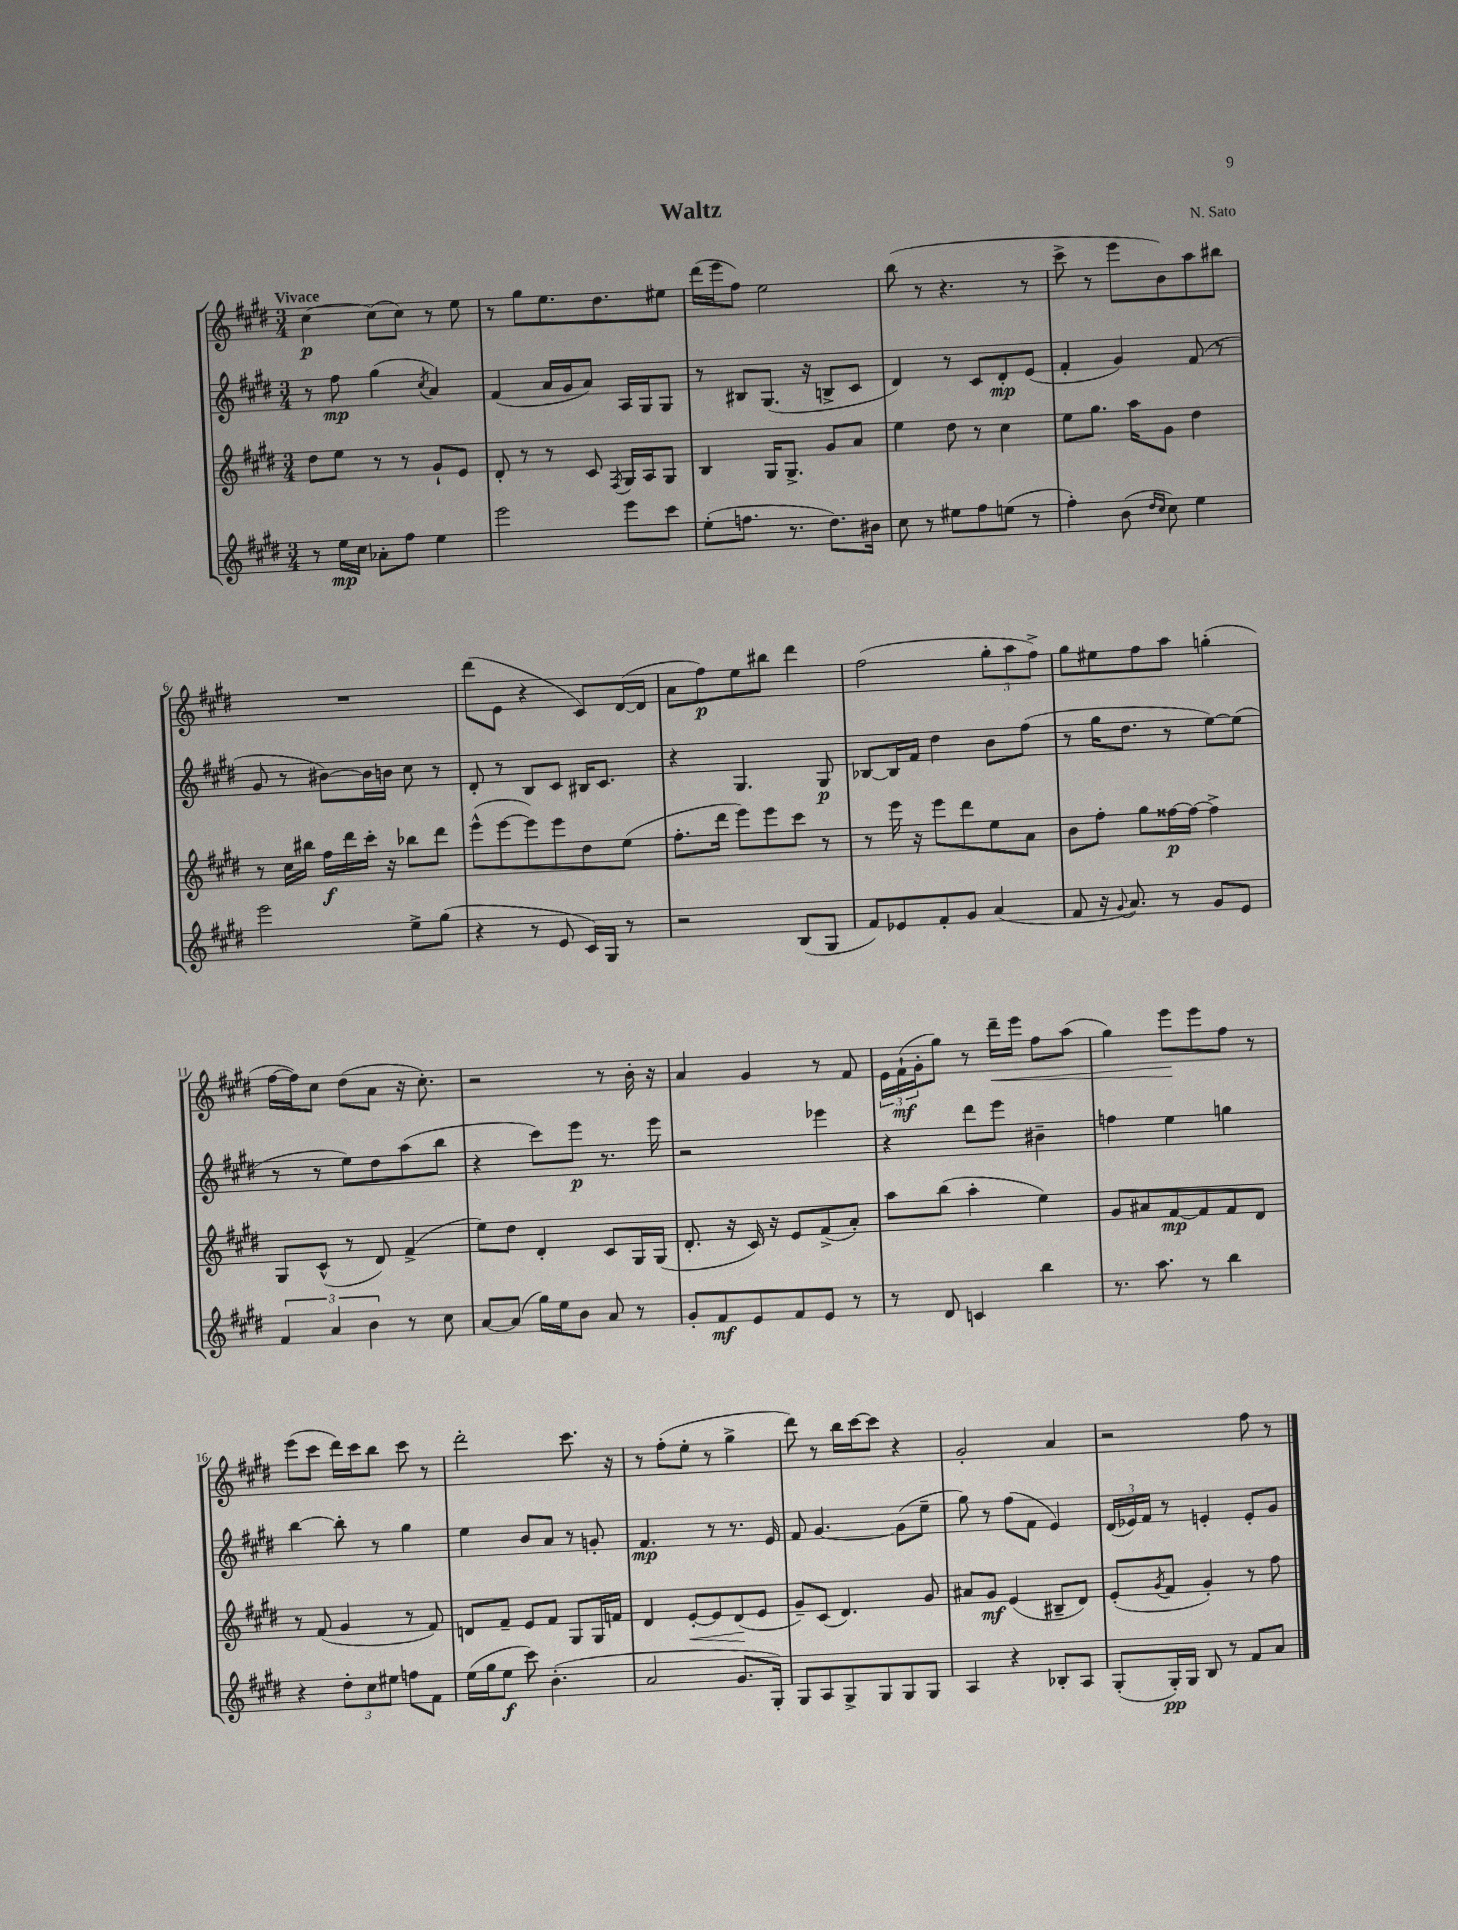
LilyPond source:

\header { title = "Waltz" composer = "N. Sato" }
<<
\new StaffGroup <<
\new Staff = "s0" {
    \clef treble \key e \major \numericTimeSignature \time 3/4 \tempo "Vivace"
    cis''4~\p cis''8( cis''8) r8 e''8 |
    r8 gis''8 e''8. dis''8. eis''8 |
    dis'''16( e'''16 fis''8) e''2 |
    b''8( r8 r4. r8 |
    cis'''8-> r8 e'''8 b'8) a''8 bis''8 |
    R2. |
    dis'''8( e'8 r4 cis'8) dis'16~( dis'16 |
    a'8 fis''8\p) e''8 bis''8 dis'''4 |
    fis''2( \tuplet 3/2 { gis''8-. a''8 fis''8->) } |
    gis''8 eis''8 fis''8 a''8 g''4-.( |
    fis''16~ fis''16) cis''8 dis''8( a'8 r16 cis''8.-.) |
    r2 r8 b'16-. r16 |
    a'4 gis'4 r8 fis'8 |
    \tuplet 3/2 { e'16 fis'16-!\mf( gis'16-. } gis''8) r8 dis'''16--\< e'''16 fis''8 a''8( |
    gis''4) e'''8\! e'''8 fis''8 r8 |
    e'''8( cis'''8 dis'''16) cis'''16 b''8 cis'''8 r8 |
    dis'''2-. cis'''8. r16 |
    r8 fis''8-.( e''8-. r8 gis''4-> |
    dis'''8) r8 b''16 cis'''16~ cis'''8 r4 |
    gis'2-. a'4 |
    r2 fis''8 r8 \bar "|." |
}
\new Staff = "s1" {
    \clef treble \key e \major \numericTimeSignature \time 3/4
    r8 fis''8\mp gis''4( \acciaccatura { cis''8 } a'4) |
    fis'4( a'16 gis'16 a'8) a16 gis16 gis8 |
    r8 bis8 gis8.( r16 b8-> cis'8 |
    dis'4) r8 cis'8 dis'8-.\mp e'8( |
    fis'4-. gis'4) fis'8( r8 |
    gis'8 r8 bis'8~) bis'16 b'16 cis''8 r8 |
    dis'8-. r8 b8 cis'8 bis16 cis'8. |
    r4 gis4. gis8\p |
    bes8~ bes16 fis'16 dis''4 b'8 fis''8( |
    r8 gis''16 dis''8. r8 e''8~) e''8( |
    r8 r8 e''8) dis''8 a''8( b''8 |
    r4 cis'''8) e'''8\p r8. e'''16 |
    r2 ees'''4 |
    r4 dis'''8 e'''8 bis'4-- |
    f''4 e''4 g''4 |
    b''4~ b''8-. r8 gis''4 |
    e''4 b'8 a'8 r8 g'8-. |
    fis'4.\mp r8 r8. e'16 |
    fis'8 gis'4.~ gis'8( e''8-- |
    gis''8) r8 fis''8( fis'8 e'4) |
    \tuplet 3/2 { dis'16( ees'16) fis'16 } r8 e'4-. e'8-. gis'8 \bar "|." |
}
\new Staff = "s2" {
    \clef treble \key e \major \numericTimeSignature \time 3/4
    dis''8 e''8 r8 r8 gis'8-! e'8 |
    dis'8-. r8 r8 cis'8 \acciaccatura { fis8 } gis16 a16 gis8 |
    b4 gis16 gis8.-> gis'8 a'8 |
    e''4 dis''8 r8 cis''4 |
    e''8 gis''8. a''16 gis'8 dis''4 |
    r8 cis''16 bis''16 fis''16\f dis'''16 cis'''16-. r16 bes''8 dis'''8 |
    e'''8-^( e'''8~ e'''8) e'''8 dis''8 e''8( |
    fis''8.-. dis'''16 e'''8) e'''8 cis'''8 r8 |
    r8 e'''16 r16 e'''8 dis'''8 e''8 a'8 |
    b'8 fis''8-. gis''8 fisis''16~\p fisis''16~ fisis''4-> |
    gis8 cis'8-^( r8 dis'8) fis'4->( |
    e''8) dis''8 dis'4-. cis'8 gis16 gis16( |
    dis'8.-. r16 cis'16) r16 e'8 fis'8->( a'8-.) |
    a''8 b''8( a''4-. e''4) |
    gis'8 ais'8 fis'8~\mp fis'8 fis'8 dis'8 |
    r8 fis'8( gis'4 r8 fis'8) |
    d'8 fis'8-- e'8 fis'8 gis8 gis16 f'16 |
    dis'4 e'8~-.\< e'8 dis'8\!( e'8 |
    gis'8--) cis'8( dis'4.) gis'8 |
    ais'8 gis'8\mf e'4( bis8-- dis'8) |
    e'8-.( \acciaccatura { gis'8 } fis'8 gis'4-.) r8 fis''8 \bar "|." |
}
\new Staff = "s3" {
    \clef treble \key e \major \numericTimeSignature \time 3/4
    r8 e''16\mp cis''16 aes'8-. fis''8 e''4 |
    e'''2 e'''8 cis'''8 |
    e''8-.( f''8. r8. dis''8.) bis'16 |
    cis''8 r8 eis''8 fis''8 e''8( r8 |
    fis''4-.) b'8( \grace { dis''16 cis''16 } cis''8) e''4 |
    e'''2 e''8-> gis''8( |
    r4 r8 e'8 cis'16) gis16 r8 |
    r2 b8( gis8 |
    fis'8) ees'8 fis'8-. gis'8 a'4( |
    fis'8 r16 \appoggiatura { gis'8 } a'8.) r8 gis'8 e'8 |
    \tuplet 3/2 { fis'4 a'4 b'4 } r8 cis''8 |
    a'8~ a'8( gis''16) e''16 b'8 a'8 r8 |
    gis'8-. fis'8\mf e'8 fis'8 e'8 r8 |
    r8 dis'8 c'4 b''4 |
    r8. a''8. r8 b''4 |
    r4 \tuplet 3/2 { dis''8-. cis''8 eis''8 } f''8 fis'8 |
    e''16( gis''16 e''8\f cis'''8) b'4.-.( |
    a'2 gis'8. gis16-.) |
    gis8 a8 gis8-> gis8 gis8 gis8 |
    a4 r4 bes8-. a8 |
    gis8-.( gis16-.\pp) gis16 b8 r8 fis'8 a'8 \bar "|." |
}
>>
>>
